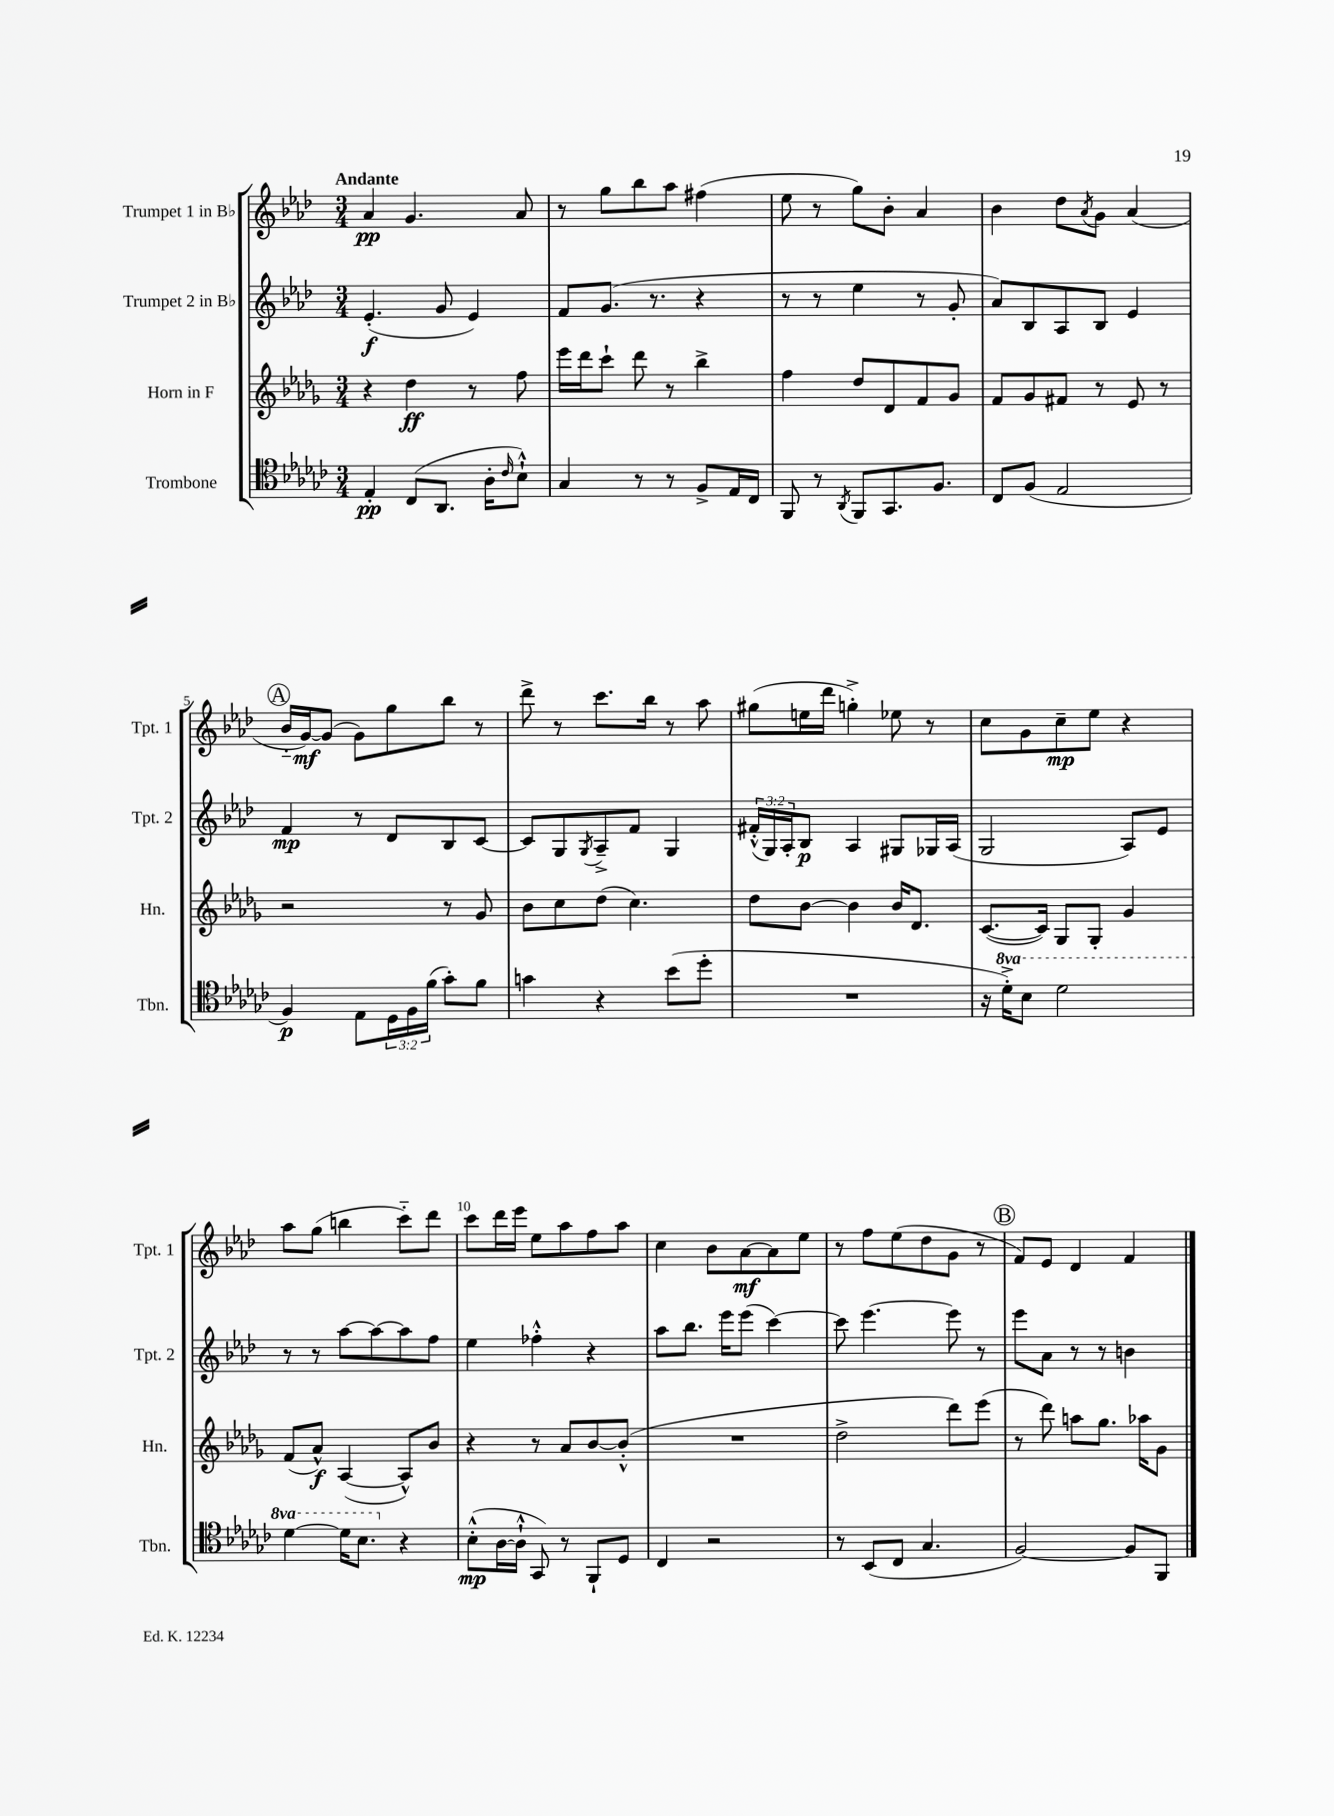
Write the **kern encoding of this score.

**kern	**kern	**kern	**kern
*staff4	*staff3	*staff2	*staff1
*clefC4	*clefG2	*clefG2	*clefG2
*k[b-e-a-d-g-c-]	*k[b-e-a-d-g-]	*k[b-e-a-d-]	*k[b-e-a-d-]
*M3/4	*M3/4	*M3/4	*M3/4
4E-'	4r	(4.e-'	4a-
(8C-	4dd-	.	4.g
8.AA-	.	8g	.
.	8r	4e-)	.
16A-'	.	.	.
16qqc-	.	.	.
8B-`^^)	8ff	.	8a-
=	=	=	=
4G-	16eee-	8f	8r
.	16ddd-	.	.
.	8ccc`	(8.g	8gg
8r	8ddd-	.	8bb-
.	.	8.r	.
8r	8r	.	8aa-
8F^	4bb-^	4r	(4ff#
16E-	.	.	.
16C-	.	.	.
=	=	=	=
8FF	4ff	8r	8ee-
8r	.	8r	8r
8qAA-	.	.	.
8FF	8dd-	4ee-	8gg)
8.GG-	8d-	.	8b-'
.	8f	8r	4a-
8.F	.	.	.
.	8g-	8g'	.
=	=	=	=
8C-	8f	8a-)	4b-
(8F	8g-	8B-	.
2E-	8f#	8A-	8dd-
.	.	.	8qa-
.	8r	8B-	8g
.	8e-	4e-	(4a-
.	8r	.	.
=	=	=	=
4F)	2r	4f	16b-'~
.	.	.	[16g)
.	.	.	(8g]
8E-	.	8r	8g)
24D-	.	8d-	8gg
24F	.	.	.
(24f	.	.	.
8g-')	8r	8B-	8bb-
8f	8g-	[8c	8r
=	=	=	=
4g	8b-	8c]	8ddd-^
.	8cc	8G	8r
.	.	8qG	.
4r	(8dd-	8A-~^	8.ccc
.	4.cc)	8f	.
.	.	.	16bb-
(8b-	.	4G	8r
8dd-'	.	.	8aa-
=	=	=	=
2.r	8dd-	(24f#'^^	(8gg#
.	.	24G)	.
.	.	24A-'	.
.	[8b-	8B-	16ee
.	.	.	16ddd-
.	4b-]	4A-	4gg'^)
.	16b-	8G#	8ee-
.	8.d-	.	.
.	.	16G-	8r
.	.	(16A-	.
=	=	=	=
16r	([8.c	2G	8cc
16dd-'^)	.	.	.
8b-	.	.	8g
.	16c])	.	.
2dd-	8G-	.	8cc~
.	8G-'	.	8ee-
.	4g-	8A-)	4r
.	.	8e-	.
=	=	=	=
[4dd-	(8f	8r	8aa-
.	8a-^^)	8r	(8gg
16dd-]	([4A-	[8aa-	4bb
8.b-	.	.	.
.	.	8aa-_	.
4r	8A-^^])	8aa-]	8ccc'~)
.	8b-	8ff	8ddd-
=	=	=	=
(8B-'^^	4r	4ee-	8ccc
[16A-	.	.	16ddd-
16A-`^^]	.	.	16eee-
8GG-)	8r	4ff-'^^	8ee-
8r	8a-	.	8aa-
8FF`	[8b-	4r	8ff
8D-	(8b-'^^]	.	8aa-
=	=	=	=
4C-	2.r	8aa-	4cc
.	.	8.bb-	.
2r	.	.	8b-
.	.	16eee-	.
.	.	(8eee-	[8a-
.	.	[4ccc)	8a-]
.	.	.	8ee-
=	=	=	=
8r	2dd-^	8ccc]	8r
(8BB-	.	[4.eee-	8ff
8C-	.	.	(8ee-
4.G-	.	.	8dd-
.	8ddd-)	8eee-]	8g
.	(8eee-	8r	8r
=	=	=	=
[2F)	8r	8eee-	8f)
.	8ddd-)	8a-	8e-
.	8aa	8r	4d-
.	8.gg-	8r	.
8F]	.	4b	4f
.	16aa-	.	.
8FF	8g-	.	.
==	==	==	==
*-	*-	*-	*-
